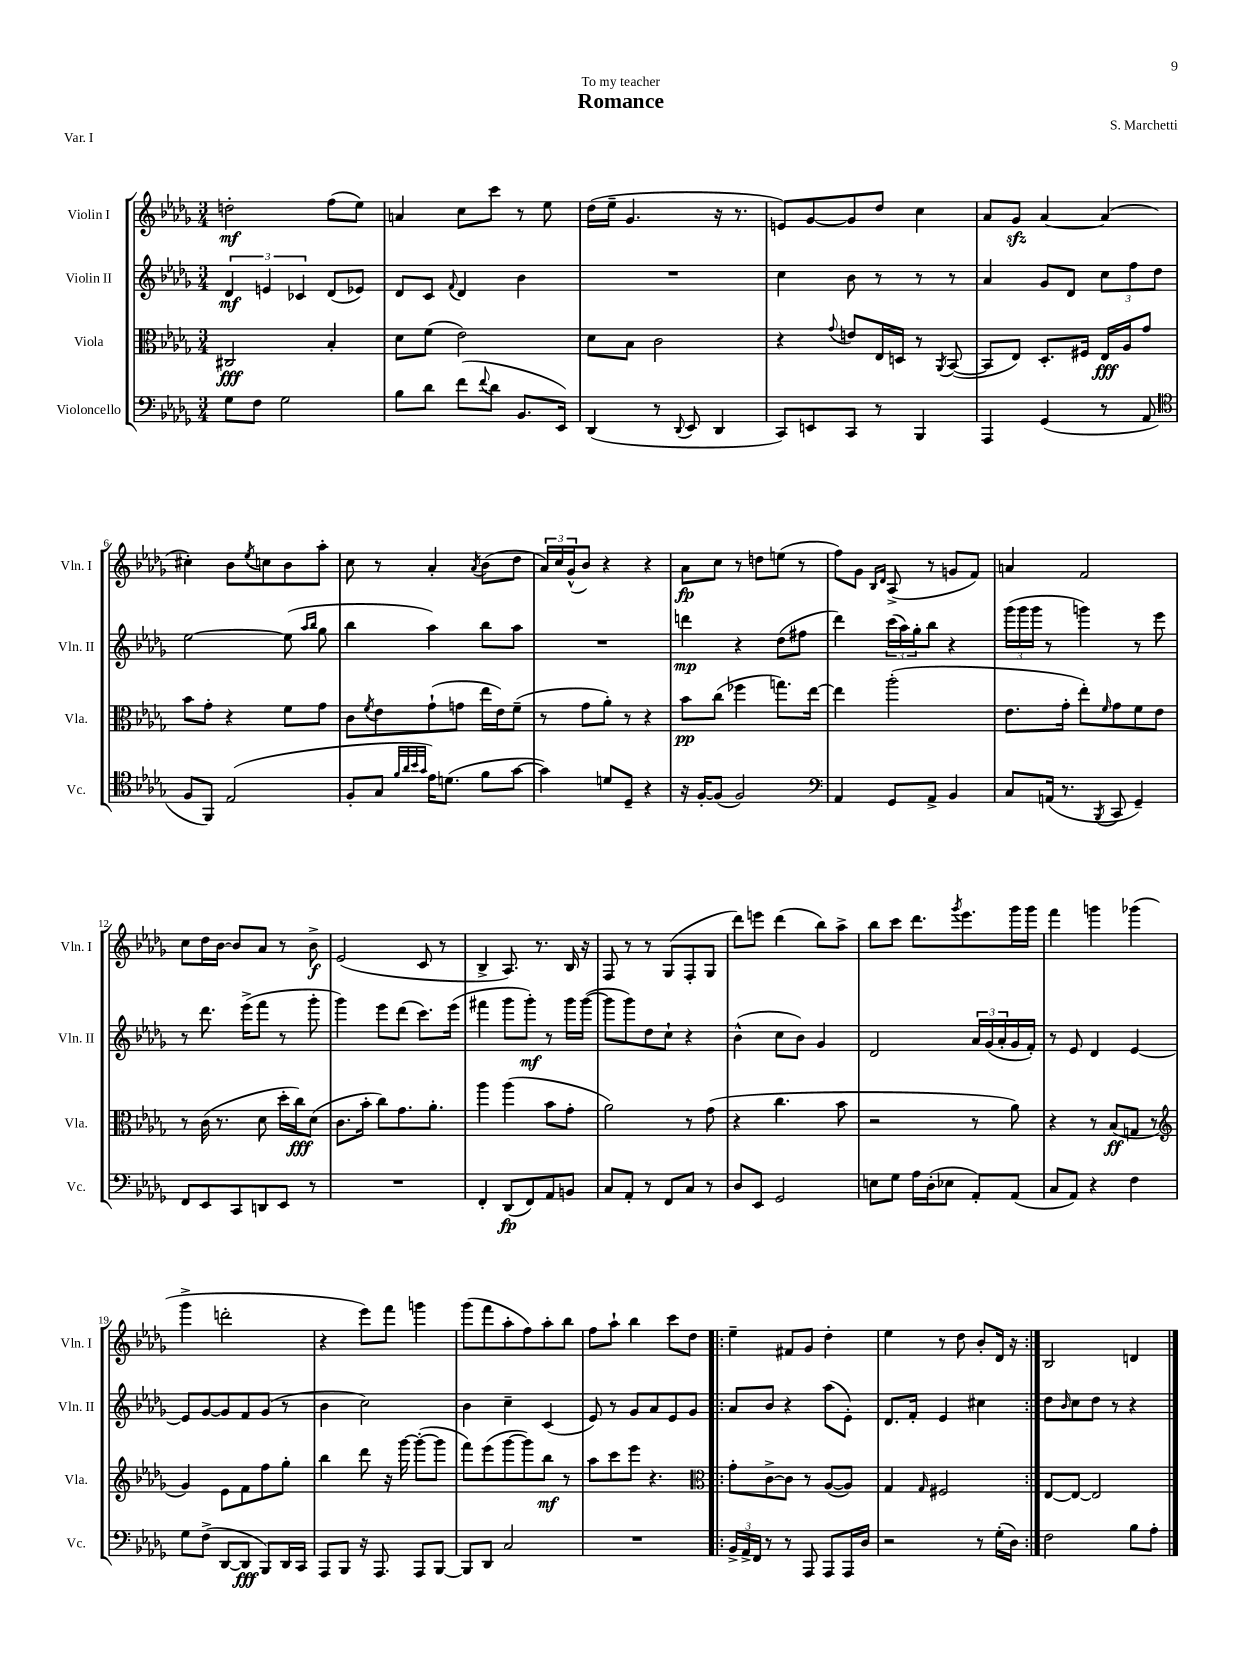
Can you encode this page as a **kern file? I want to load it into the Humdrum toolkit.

**kern	**dynam	**kern	**dynam	**kern	**dynam	**kern	**dynam
*part4	*part4	*part3	*part3	*part2	*part2	*part1	*part1
*staff4	*staff4	*staff3	*staff3	*staff2	*staff2	*staff1	*staff1
*I"Violoncello	*	*I"Viola	*	*I"Violin II	*	*I"Violin I	*
*I'Vc.	*	*I'Vla.	*	*I'Vln. II	*	*I'Vln. I	*
*clefF4	*	*clefC3	*	*clefG2	*	*clefG2	*
*k[b-e-a-d-g-]	*	*k[b-e-a-d-g-]	*	*k[b-e-a-d-g-]	*	*k[b-e-a-d-g-]	*
*M3/4	*	*M3/4	*	*M3/4	*	*M3/4	*
=1	=1	=1	=1	=1	=1	=1	=1
8G-\L	.	2C#X/	fff	6d-/	mf	2ddn'\	mf
8F\J	.	.	.	.	.	.	.
.	.	.	.	6en/	.	.	.
2G-\	.	.	.	.	.	.	.
.	.	.	.	6c-X/	.	.	.
.	.	4B-'/	.	(8d-/L	.	(8ff\L	.
.	.	.	.	8e-X/J)	.	8ee-\J)	.
=2	=2	=2	=2	=2	=2	=2	=2
8B-\L	.	8d-\L	.	8d-/L	.	4an/	.
8d-\J	.	(8f\J	.	8c/J	.	.	.
.	.	.	.	8qqf/	.	.	.
(8f\L	.	2e-\)	.	4d-/	.	8cc\L	.
8qqf/	.	.	.	.	.	.	.
8d-\J	.	.	.	.	.	8ccc\J	.
8.BB-/L	.	.	.	4b-\	.	8r	.
.	.	.	.	.	.	8ee-\	.
16EE-/Jk)	.	.	.	.	.	.	.
=3	=3	=3	=3	=3	=3	=3	=3
(4DD-/	.	8d-\L	.	2.r	.	(16dd-\LL	.
.	.	.	.	.	.	16ee-~\JJ	.
.	.	8B-\J	.	.	.	4.g-/	.
8r	.	2c\	.	.	.	.	.
8qqDD-/	.	.	.	.	.	.	.
8EE-/	.	.	.	.	.	.	.
4DD-/	.	.	.	.	.	16r	.
.	.	.	.	.	.	8.r	.
=4	=4	=4	=4	=4	=4	=4	=4
8CC/L)	.	4r	.	4cc\	.	8en/L)	.
8EEn/	.	.	.	.	.	[8g-/	.
.	.	8qqg-/	.	.	.	.	.
8CC/J	.	8en/L	.	8b-\	.	8g-/]	.
8r	.	16E-/L	.	8r	.	8dd-/J	.
.	.	16Dn/JJ	.	.	.	.	.
4BBB-/	.	8r	.	8r	.	4cc\	.
.	.	8qAA-/	.	.	.	.	.
.	.	([8BB-/	.	8r	.	.	.
=5	=5	=5	=5	=5	=5	=5	=5
4AAA-/	.	8BB-/L]	.	4a-/	.	8a-/L	.
.	.	8E-/J)	.	.	.	8g-zz/J	.
(4GG-/	.	8.D-'/L	.	8g-/L	.	[4a-/	.
.	.	.	.	8d-/J	.	.	.
.	.	16F#X/Jk	.	.	.	.	.
8r	.	16E-/LL	fff	12cc\L	.	(4a-/]	.
.	.	16A-/J	.	.	.	.	.
.	.	.	.	12ff\	.	.	.
8AA-/	.	8g-/J	.	.	.	.	.
.	.	.	.	12dd-\J	.	.	.
!!LO:LB:g=z
=6	=6	=6	=6	=6	=6	=6	=6
*clefC4	*	*	*	*	*	*	*
8F/L	.	8b-\L	.	[2ee-\	.	4cc#X'\)	.
8FF/J)	.	8g-'\J	.	.	.	.	.
(2E-/	.	4r	.	.	.	8b-\L	.
.	.	.	.	.	.	8qee-/	.
.	.	.	.	.	.	8ccn\	.
.	.	8f\L	.	(8ee-\]	.	8b-\	.
.	.	.	.	16qqaa-/LL	.	.	.
.	.	.	.	16qqbb-/JJ	.	.	.
.	.	8g-\J	.	8gg-\	.	8aa-'\J	.
=7	=7	=7	=7	=7	=7	=7	=7
8F'/L	.	8c\L	.	4bb-\	.	8cc\	.
.	.	8qf/	.	.	.	.	.
8G-/J	.	8e-\	.	.	.	8r	.
32qqf/LLL	.	.	.	.	.	.	.
32qqa-/	.	.	.	.	.	.	.
32qqb-/	.	.	.	.	.	.	.
32qqg-/JJJ	.	.	.	.	.	.	.
16e-\KL)	.	(8g-`\	.	4aa-\)	.	4a-'/	.
(8.dn\J	.	.	.	.	.	.	.
.	.	8gn\J	.	.	.	.	.
.	.	.	.	.	.	8qa-/	.
8f\L	.	16ee-\LL	.	8bb-\L	.	(8b-\L	.
.	.	16e-\J)	.	.	.	.	.
[8g-\J	.	(8f~\J	.	8aa-\J	.	8dd-\J	.
=8	=8	=8	=8	=8	=8	=8	=8
4g-\])	.	8r	.	2.r	.	24a-/LL)	.
.	.	.	.	.	.	24cc/	.
.	.	.	.	.	.	(24g-^^/J	.
.	.	8g-\L	.	.	.	8b-/J)	.
8dn/L	.	8a-'\J)	.	.	.	4r	.
8D-~/J	.	8r	.	.	.	.	.
4r	.	4r	.	.	.	4r	.
=9	=9	=9	=9	=9	=9	=9	=9
16r	.	8b-\L	pp	4dddn\	mp	8a-\L	fp
[16F'/KL	.	.	.	.	.	.	.
(8F/J]	.	(8cc\J	.	.	.	8cc\J	.
2F/)	.	4ff-X\	.	4r	.	8r	.
.	.	.	.	.	.	8ddn\L	.
.	.	8.ggn\L)	.	(8dd-\L	.	(8een\J	.
.	.	.	.	8ff#X\J	.	8r	.
.	.	[16ee-\Jk	.	.	.	.	.
=10	=10	=10	=10	=10	=10	=10	=10
*clefF4	*	*	*	*	*	*	*
4AA-/	.	4ee-\]	.	4ddd-\)	.	8ff\L)	.
.	.	.	.	.	.	8g-\J	.
.	.	.	.	.	.	16qqB-/LL	.
.	.	.	.	.	.	16qqd-/JJ	.
8GG-/L	.	(2aa-'\	.	(24ccc\LL	.	(8A-^/	.
.	.	.	.	24aa-\)	.	.	.
.	.	.	.	24gg-'\J	.	.	.
8AA-^/J	.	.	.	8bb-\J	.	8r	.
4BB-/	.	.	.	4r	.	8gn/L	.
.	.	.	.	.	.	8f/J)	.
=11	=11	=11	=11	=11	=11	=11	=11
8C/L	.	8.e-\L	.	(24ggg-\LL	.	4an/	.
.	.	.	.	24ggg-\	.	.	.
.	.	.	.	24ggg-\JJ	.	.	.
(16AAn/Jk	.	.	.	8r	.	.	.
8.r	.	16g-'\Jk	.	.	.	.	.
.	.	8ee-'\L)	.	4gggn\)	.	2f/	.
8qBBB-/	.	16qqf/	.	.	.	.	.
8CC/	.	8g-\	.	.	.	.	.
4GG-~/)	.	8f\	.	8r	.	.	.
.	.	8e-\J	.	8eee-\	.	.	.
!!LO:LB:g=z
=12	=12	=12	=12	=12	=12	=12	=12
8FF/L	.	8r	.	8r	.	8cc\L	.
8EE-/	.	(16c\	.	8.ddd-\	.	16dd-\L	.
.	.	8.r	.	.	.	[16b-\JJ	.
8CC/	.	.	.	.	.	8b-/L]	.
.	.	.	.	(16eee-^\KL	.	.	.
8DDn/	.	8d-\	.	8fff\J	.	8a-/J	.
8EE-/J	.	16dd-'\LL	.	8r	.	8r	.
.	.	16cc\J)	fff	.	.	.	.
8r	.	(8d-\J	.	8ggg-'\	.	8b-^\	f
=13	=13	=13	=13	=13	=13	=13	=13
2.r	.	8.c\L	.	4ggg-\)	.	(2e-/	.
.	.	16b-'\Jk	.	.	.	.	.
.	.	8cc\L)	.	8eee-\L	.	.	.
.	.	8.g-\	.	(8ddd-\J	.	.	.
.	.	.	.	8.ccc\L)	.	8c/	.
.	.	8.a-'\J	.	.	.	.	.
.	.	.	.	.	.	8r	.
.	.	.	.	(16eee-\Jk	.	.	.
=14	=14	=14	=14	=14	=14	=14	=14
4FF'/	.	4aa-\	.	4fff#X\	.	4B-^/	.
(8DD-/L	fp	(4aa-\	.	8ggg-\L	.	8.A-/)	.
8FF/)	.	.	.	8ggg-'\J)	mf	.	.
.	.	.	.	.	.	8.r	.
8AA-/	.	8b-\L	.	8r	.	.	.
8BBn/J	.	8g-'\J	.	16ggg-\LL	.	16B-/	.
.	.	.	.	([16ggg-\JJ	.	16r	.
=15	=15	=15	=15	=15	=15	=15	=15
8C/L	.	2a-\)	.	8ggg-\L]	.	8F/	.
8AA-'/J	.	.	.	8ggg-\)	.	8r	.
8r	.	.	.	8dd-\	.	8r	.
8FF/L	.	.	.	8cc`\J	.	(8G-/L	.
8C/J	.	8r	.	4r	.	8F'/	.
8r	.	(8g-\	.	.	.	8G-/J	.
=16	=16	=16	=16	=16	=16	=16	=16
8D-/L	.	4r	.	(4b-^^\	.	8ddd-\L)	.
8EE-/J	.	.	.	.	.	8eeen\J	.
2GG-/	.	4.cc\	.	8cc\L	.	(4ddd-\	.
.	.	.	.	8b-\J)	.	.	.
.	.	.	.	4g-/	.	8bb-\L)	.
.	.	8b-\	.	.	.	8aa-^\J	.
=17	=17	=17	=17	=17	=17	=17	=17
8En\L	.	2r	.	2d-/	.	8bb-\L	.
8G-\J	.	.	.	.	.	8ccc\J	.
16A-\LL	.	.	.	.	.	8.ddd-\L	.
(16D-'\J	.	.	.	.	.	.	.
8E-X\J	.	.	.	.	.	.	.
.	.	.	.	.	.	8qggg-/	.
.	.	.	.	.	.	8.eee-\	.
8AA-'/L)	.	8r	.	24a-/LL	.	.	.
.	.	.	.	(24g-/	.	.	.
.	.	.	.	24a-'/	.	.	.
(8AA-/J	.	8a-\)	.	16g-/	.	16ggg-\L	.
.	.	.	.	16f'/JJ)	.	16ggg-\JJ	.
=18	=18	=18	=18	=18	=18	=18	=18
8C/L	.	4r	.	8r	.	4fff\	.
8AA-/J)	.	.	.	8e-/	.	.	.
4r	.	8r	.	4d-/	.	4gggn\	.
.	.	(8B-/L	ff	.	.	.	.
4F\	.	8Gn/J	.	[4e-/	.	(4ggg-X\	.
.	.	8r	.	.	.	.	.
!!LO:LB:g=z
=19	=19	=19	=19	=19	=19	=19	=19
*	*	*clefG2	*	*	*	*	*
8G-\L	.	4g-/)	.	8e-/L]	.	4ggg-^\	.
(8F^\J	.	.	.	[8g-/	.	.	.
[8DD-/L	.	8e-\L	.	8g-/]	.	2dddn'\	.
8DD-/J]	fff	8f\	.	8f/	.	.	.
8BBB-/L)	.	8ff\	.	(8g-/J	.	.	.
16DD-/L	.	8gg-'\J	.	8r	.	.	.
16CC/JJ	.	.	.	.	.	.	.
=20	=20	=20	=20	=20	=20	=20	=20
8AAA-/L	.	4bb-\	.	4b-\	.	4r	.
8BBB-/J	.	.	.	.	.	.	.
16r	.	8ddd-\	.	2cc\)	.	8eee-\L)	.
8.AAA-/	.	.	.	.	.	.	.
.	.	16r	.	.	.	8fff\J	.
.	.	[16ggg-\	.	.	.	.	.
8AAA-/L	.	(8ggg-'\L_	.	.	.	4gggn\	.
[8BBB-/J	.	8ggg-\J]	.	.	.	.	.
=21	=21	=21	=21	=21	=21	=21	=21
8BBB-/L]	.	8fff\L)	.	4b-\	.	(8ggg-\L	.
8DD-/J	.	(8eee-\	.	.	.	8fff\	.
2C/	.	[8ggg-\	.	4cc~\	.	8aa-'\	.
.	.	8ggg-\])	.	.	.	8ff\)	.
.	.	8bb-\J	mf	(4c/	.	8aa-'\	.
.	.	8r	.	.	.	8bb-\J	.
=22	=22	=22	=22	=22	=22	=22	=22
2.r	.	8aa-\L	.	8e-/)	.	8ff\L	.
.	.	8ccc\	.	8r	.	8aa-`\J	.
.	.	8eee-\J	.	8g-/L	.	4bb-\	.
.	.	4.r	.	8a-/	.	.	.
.	.	.	.	8e-/	.	8ccc\L	.
.	.	.	.	8g-/J	.	8dd-\J	.
=23!|:	=23!|:	=23!|:	=23!|:	=23!|:	=23!|:	=23!|:	=23!|:
*	*	*clefC3	*	*	*	*	*
24BB-^/LL	.	8g-'\L	.	8a-/L	.	4ee-~\	.
24AA-^/	.	.	.	.	.	.	.
24FF/JJ	.	.	.	.	.	.	.
8r	.	[8c^\	.	8b-/J	.	.	.
8r	.	8c\J]	.	4r	.	8f#X/L	.
8AAA-/	.	8r	.	.	.	8g-/J	.
8AAA-/L	.	([8A-/L	.	(8aa-\L	.	4dd-'\	.
16AAA-/L	.	8A-/J])	.	8e-'\J)	.	.	.
16D-/JJ	.	.	.	.	.	.	.
=24	=24	=24	=24	=24	=24	=24	=24
2r	.	4G-/	.	8.d-/L	.	4ee-\	.
.	.	.	.	16f'/Jk	.	.	.
.	.	16qqG-/	.	.	.	.	.
.	.	2F#X/	.	4e-/	.	8r	.
.	.	.	.	.	.	8dd-\	.
8r	.	.	.	4cc#X\	.	8b-'/L	.
(16G-'\LL	.	.	.	.	.	16d-/Jk	.
16D-\JJ)	.	.	.	.	.	16r	.
=25:|!	=25:|!	=25:|!	=25:|!	=25:|!	=25:|!	=25:|!	=25:|!
2F\	.	[8E-/L	.	8dd-\L	.	2B-/	.
.	.	.	.	16qqb-/	.	.	.
.	.	8E-/J_	.	8cc\	.	.	.
.	.	2E-/]	.	8dd-\J	.	.	.
.	.	.	.	8r	.	.	.
8B-\L	.	.	.	4r	.	4dn/	.
8A-'\J	.	.	.	.	.	.	.
==	==	==	==	==	==	==	==
*-	*-	*-	*-	*-	*-	*-	*-
